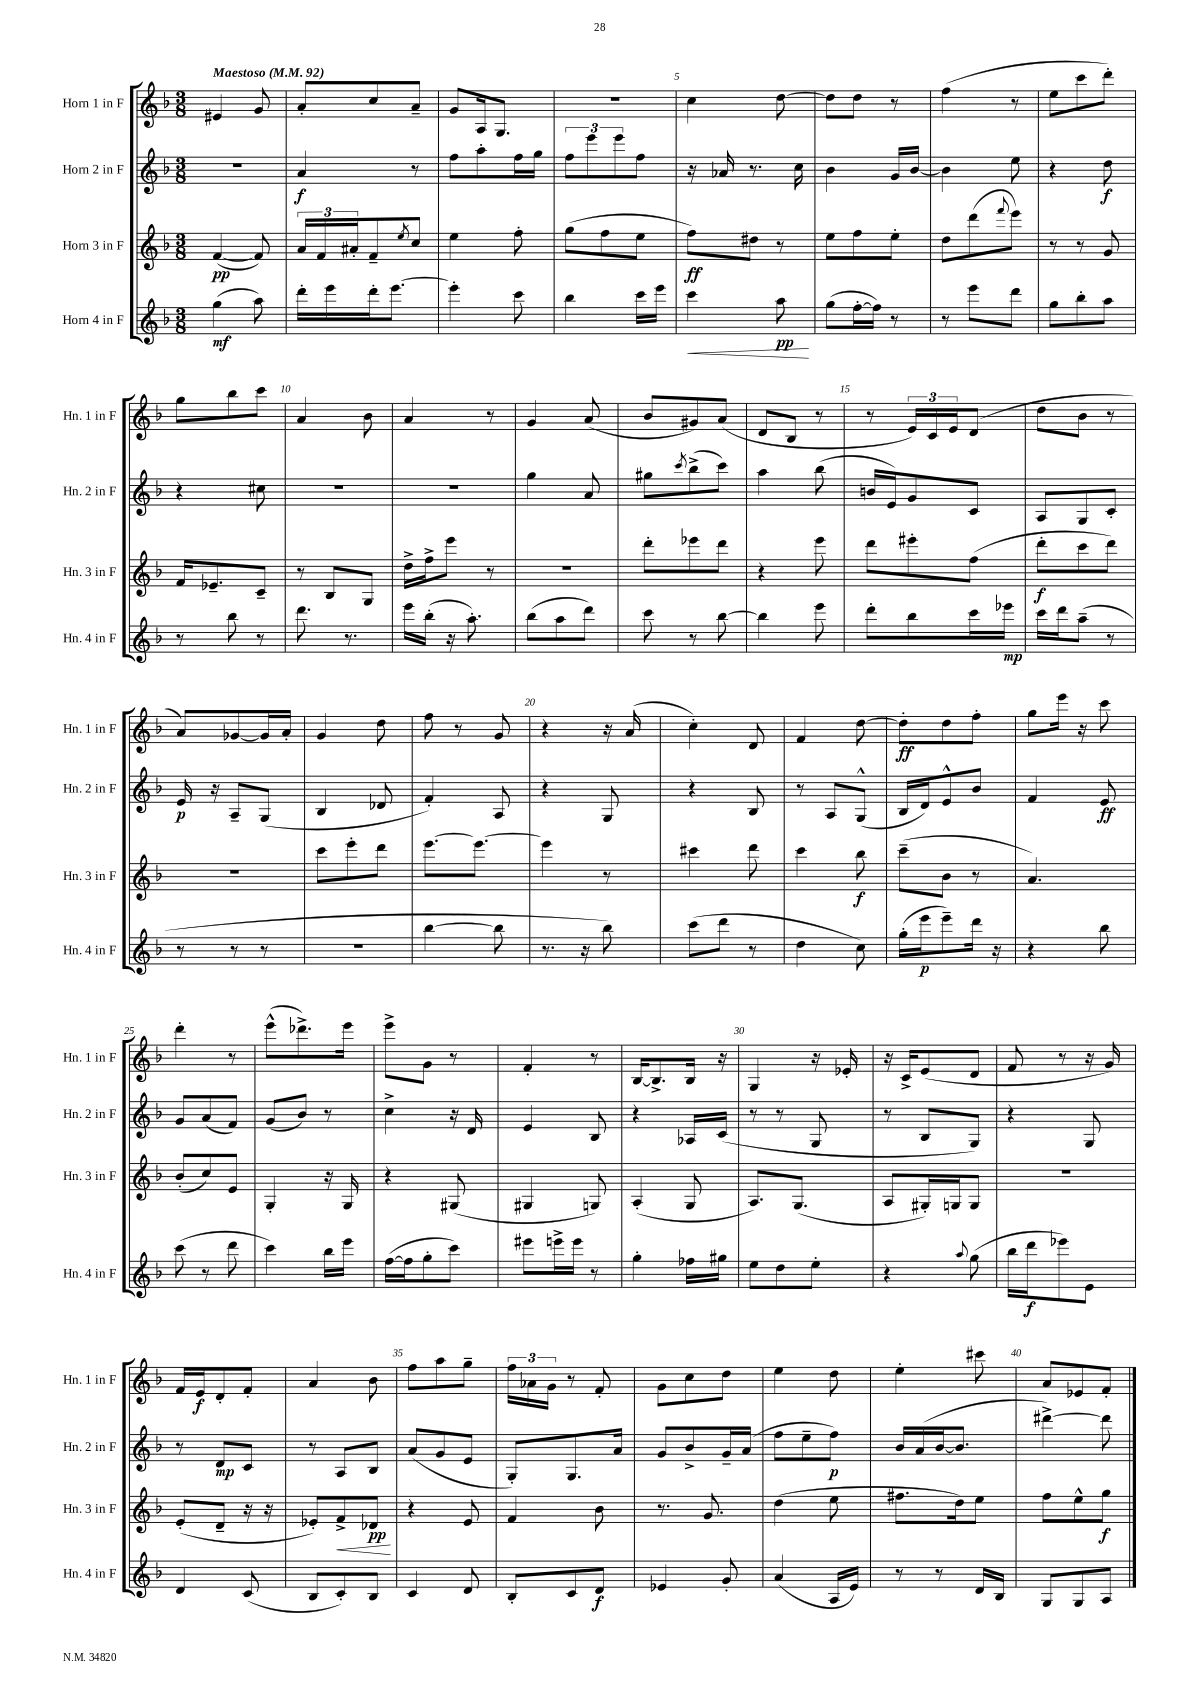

**kern	**dynam	**kern	**dynam	**kern	**dynam	**kern	**dynam
*part4	*part4	*part3	*part3	*part2	*part2	*part1	*part1
*staff4	*staff4	*staff3	*staff3	*staff2	*staff2	*staff1	*staff1
*I"Horn 4 in F	*	*I"Horn 3 in F	*	*I"Horn 2 in F	*	*I"Horn 1 in F	*
*I'Hn. 4 in F	*	*I'Hn. 3 in F	*	*I'Hn. 2 in F	*	*I'Hn. 1 in F	*
*clefG2	*	*clefG2	*	*clefG2	*	*clefG2	*
*k[b-]	*	*k[b-]	*	*k[b-]	*	*k[b-]	*
*M3/8	*	*M3/8	*	*M3/8	*	*M3/8	*
*MM92	*	*MM92	*	*MM92	*	*MM92	*
=1	=1	=1	=1	=1	=1	=1	=1
!	!	!	!	!	!	!LO:TX:a:B:t=Maestoso	!
(4gg\	mf	([4f/	pp	4.r	.	4e#X/	.
8aa\)	.	8f/])	.	.	.	8g/	.
=2	=2	=2	=2	=2	=2	=2	=2
16ddd'\LL	.	24a/LL	.	4a/	f	8a'/L	.
.	.	24f/	.	.	.	.	.
16eee\	.	.	.	.	.	.	.
.	.	24a#X'/J	.	.	.	.	.
16ddd'\J	.	8f~/	.	.	.	8cc/	.
[8.eee\J	.	.	.	.	.	.	.
.	.	8qee/	.	.	.	.	.
.	.	8cc/J	.	8r	.	8a~/J	.
=3	=3	=3	=3	=3	=3	=3	=3
4eee'\]	.	4ee\	.	8ff\L	.	8g/L	.
.	.	.	.	8aa'\	.	16A/k	.
.	.	.	.	.	.	8.G/J	.
8ccc\	.	8ff'\	.	16ff\L	.	.	.
.	.	.	.	16gg\JJ	.	.	.
=4	=4	=4	=4	=4	=4	=4	=4
4bb-\	.	(8gg\L	.	12ff\L	.	4.r	.
.	.	.	.	12eee\	.	.	.
.	.	8ff\	.	.	.	.	.
.	.	.	.	12eee\	.	.	.
16ccc\LL	.	8ee\J	.	8ff\J	.	.	.
16eee\JJ	.	.	.	.	.	.	.
=5	=5	=5	=5	=5	=5	=5	=5
!	!LO:HP:b	!	!	!	!	!	!
4ccc\	<	8ff\L)	ff	16r	.	4cc\	.
.	.	.	.	16a-X/	.	.	.
.	.	8dd#X\J	.	8.r	.	.	.
8aa\	pp	8r	.	.	.	[8dd\	.
.	.	.	.	16cc\	.	.	.
.	[	.	.	.	.	.	.
=6	=6	=6	=6	=6	=6	=6	=6
(8gg\L	.	8ee\L	.	4b-\	.	8dd\L]	.
[16ff'\L	.	8ff\	.	.	.	8dd\J	.
16ff\JJ])	.	.	.	.	.	.	.
8r	.	8ee'\J	.	16g/LL	.	8r	.
.	.	.	.	[16b-/JJ	.	.	.
=7	=7	=7	=7	=7	=7	=7	=7
8r	.	8dd\L	.	4b-\]	.	(4ff\	.
8eee\L	.	(8ddd\	.	.	.	.	.
.	.	8qqfff/	.	.	.	.	.
8ddd\J	.	8eee\J)	.	8ee\	.	8r	.
=8	=8	=8	=8	=8	=8	=8	=8
8gg\L	.	8r	.	4r	.	8ee\L	.
8bb-'\	.	8r	.	.	.	8ccc\	.
8aa\J	.	8g/	.	8dd\	f	8ddd'\J)	.
!!LO:LB:g=z
=9	=9	=9	=9	=9	=9	=9	=9
8r	.	16f/KL	.	4r	.	8gg\L	.
.	.	8.e-X~/	.	.	.	.	.
8bb-\	.	.	.	.	.	8bb-\	.
8r	.	8c~/J	.	8cc#X\	.	8ccc\J	.
=10	=10	=10	=10	=10	=10	=10	=10
8.ddd\	.	8r	.	4.r	.	4a/	.
.	.	8B-/L	.	.	.	.	.
8.r	.	.	.	.	.	.	.
.	.	8G/J	.	.	.	8b-\	.
=11	=11	=11	=11	=11	=11	=11	=11
16eee\LL	.	16dd^\LL	.	4.r	.	4a/	.
(16bb-'\JJ	.	16ff^\J	.	.	.	.	.
16r	.	8eee\J	.	.	.	.	.
8.aa'\)	.	.	.	.	.	.	.
.	.	8r	.	.	.	8r	.
=12	=12	=12	=12	=12	=12	=12	=12
(8bb-\L	.	4.r	.	4gg\	.	4g/	.
8aa\	.	.	.	.	.	.	.
8ddd\J)	.	.	.	8a/	.	(8a/	.
=13	=13	=13	=13	=13	=13	=13	=13
8ccc\	.	8ddd'\L	.	8gg#X\L	.	8b-/L	.
.	.	.	.	8qccc/	.	.	.
8r	.	8eee-X\	.	(8bb-^\	.	8g#X/)	.
[8bb-\	.	8ddd\J	.	8ccc\J)	.	(8a/J	.
=14	=14	=14	=14	=14	=14	=14	=14
4bb-\]	.	4r	.	4aa\	.	8d/L	.
.	.	.	.	.	.	8B-/J	.
8eee\	.	8eee\	.	(8bb-\	.	8r	.
=15	=15	=15	=15	=15	=15	=15	=15
8ddd'\L	.	8ddd\L	.	16bn/LL	.	8r	.
.	.	.	.	16e/J)	.	.	.
8bb-\	.	8eee#X'\	.	8g/	.	24e/LL)	.
.	.	.	.	.	.	24c/	.
.	.	.	.	.	.	24e/J	.
16ccc\L	.	(8ff\J	.	8c/J	.	(8d/J	.
16eee-X\JJ	mp	.	.	.	.	.	.
=16	=16	=16	=16	=16	=16	=16	=16
16ccc\LL	.	8ddd'\L	f	8A/L	.	8dd\L	.
16ddd\J	.	.	.	.	.	.	.
(8aa~\J	.	8ccc\	.	8G/	.	8b-\J	.
8r	.	8ddd\J)	.	8c'/J	.	8r	.
!!LO:LB:g=z
=17	=17	=17	=17	=17	=17	=17	=17
8r	.	4.r	.	16e/	p	8a/L)	.
.	.	.	.	16r	.	.	.
8r	.	.	.	8A~/L	.	[8g-X/	.
8r	.	.	.	(8G/J	.	16g-/L]	.
.	.	.	.	.	.	16a'/JJ	.
=18	=18	=18	=18	=18	=18	=18	=18
4.r	.	8ccc\L	.	4B-/	.	4g/	.
.	.	8eee'\	.	.	.	.	.
.	.	8ddd\J	.	8d-X/	.	8dd\	.
=19	=19	=19	=19	=19	=19	=19	=19
[4bb-\	.	[8.eee\L	.	4f'/)	.	8ff\	.
.	.	.	.	.	.	8r	.
.	.	8.eee\J_	.	.	.	.	.
8bb-\]	.	.	.	8A/	.	8g/	.
=20	=20	=20	=20	=20	=20	=20	=20
8.r	.	4eee\]	.	4r	.	4r	.
16r	.	.	.	.	.	.	.
8bb-\)	.	8r	.	8G/	.	16r	.
.	.	.	.	.	.	(16a/	.
=21	=21	=21	=21	=21	=21	=21	=21
(8ccc\L	.	4ccc#X\	.	4r	.	4cc'\)	.
8ddd\J	.	.	.	.	.	.	.
8r	.	8ddd\	.	8B-/	.	8d/	.
=22	=22	=22	=22	=22	=22	=22	=22
4dd\	.	4ccc\	.	8r	.	4f/	.
.	.	.	.	8A/L	.	.	.
8cc\)	.	8bb-\	f	(8G^^/J	.	[8dd\	.
=23	=23	=23	=23	=23	=23	=23	=23
(16gg'\LL	.	(8ccc~\L	.	16B-/LL	.	8dd'\L]	ff
16eee\J	p	.	.	16d/J)	.	.	.
8eee~\)	.	8b-\J	.	8e^^/	.	8dd\	.
16ddd\Jk	.	8r	.	8b-/J	.	8ff'\J	.
16r	.	.	.	.	.	.	.
=24	=24	=24	=24	=24	=24	=24	=24
4r	.	4.a/)	.	4f/	.	8gg\L	.
.	.	.	.	.	.	16eee\Jk	.
.	.	.	.	.	.	16r	.
8bb-\	.	.	.	8e/	ff	8ccc\	.
!!LO:LB:g=z
=25	=25	=25	=25	=25	=25	=25	=25
(8ccc\	.	(8b-'/L	.	8g/L	.	4ddd'\	.
8r	.	8cc/)	.	(8a/	.	.	.
8ddd\	.	8e/J	.	8f/J)	.	8r	.
=26	=26	=26	=26	=26	=26	=26	=26
4ccc\)	.	4G'/	.	(8g/L	.	(8eee^^\L	.
.	.	.	.	8b-/J)	.	8.ddd-X^\)	.
16bb-\LL	.	16r	.	8r	.	.	.
16eee\JJ	.	16G/	.	.	.	16eee\Jk	.
=27	=27	=27	=27	=27	=27	=27	=27
([16ff\LL	.	4r	.	4cc^\	.	8eee^\L	.
16ff\J]	.	.	.	.	.	.	.
8gg'\	.	.	.	.	.	8g\J	.
8ccc\J)	.	(8G#X/	.	16r	.	8r	.
.	.	.	.	16d/	.	.	.
=28	=28	=28	=28	=28	=28	=28	=28
8eee#X\L	.	4G#X/	.	4e/	.	4f'/	.
16eeen^\L	.	.	.	.	.	.	.
16eee\JJ	.	.	.	.	.	.	.
8r	.	8Gn/)	.	8B-/	.	8r	.
=29	=29	=29	=29	=29	=29	=29	=29
4gg'\	.	(4A'/	.	4r	.	[16B-/KL	.
.	.	.	.	.	.	8.B-^/]	.
16ff-X\LL	.	8G/	.	16A-X/LL	.	16B-/Jk	.
16gg#X\JJ	.	.	.	(16c/JJ	.	16r	.
=30	=30	=30	=30	=30	=30	=30	=30
8ee\L	.	8.A/L)	.	8r	.	4G/	.
8dd\	.	.	.	8r	.	.	.
.	.	(8.G/J	.	.	.	.	.
8ee'\J	.	.	.	8G/	.	16r	.
.	.	.	.	.	.	16e-X'/	.
=31	=31	=31	=31	=31	=31	=31	=31
4r	.	8A/L	.	8r	.	16r	.
.	.	.	.	.	.	16c^/KL	.
.	.	16G#X'/L)	.	8B-/L	.	(8e/	.
.	.	16Gn/J	.	.	.	.	.
8qqaa/	.	.	.	.	.	.	.
(8gg\	.	8G/J	.	8G/J)	.	8d/J	.
=32	=32	=32	=32	=32	=32	=32	=32
16bb-\LL	.	4.r	.	4r	.	8f/	.
16ddd\J	f	.	.	.	.	.	.
8eee-X\)	.	.	.	.	.	8r	.
8e\J	.	.	.	8G/	.	16r	.
.	.	.	.	.	.	16g/)	.
!!LO:LB:g=z
=33	=33	=33	=33	=33	=33	=33	=33
4d/	.	(8e'/L	.	8r	.	16f/LL	.
.	.	.	.	.	.	16e/J	f
.	.	8d~/J	.	8d/L	mp	8d'/	.
(8c/	.	16r	.	8c/J	.	8f'/J	.
.	.	16r	.	.	.	.	.
=34	=34	=34	=34	=34	=34	=34	=34
8B-/L	.	8e-X'/L)	.	8r	.	4a/	.
!	!	!	!LO:HP:b	!	!	!	!
8c'/)	.	8f^/	<	8A/L	.	.	.
8B-/J	.	8d-X/J	pp	8B-/J	.	8b-\	.
.	.	.	[	.	.	.	.
=35	=35	=35	=35	=35	=35	=35	=35
4c/	.	4r	.	(8a/L	.	8ff\L	.
.	.	.	.	8g/	.	8aa\	.
8d/	.	8e/	.	8e/J	.	8gg~\J	.
=36	=36	=36	=36	=36	=36	=36	=36
8B-'/L	.	4f/	.	8G'/L)	.	24ff\LL	.
.	.	.	.	.	.	24a-X\	.
.	.	.	.	.	.	24g\JJ	.
8c/	.	.	.	8.G/	.	8r	.
8d/J	f	8b-\	.	.	.	8f'/	.
.	.	.	.	16a/Jk	.	.	.
=37	=37	=37	=37	=37	=37	=37	=37
4e-X/	.	8.r	.	8g/L	.	8g\L	.
.	.	.	.	8b-^/	.	8cc\	.
.	.	8.g/	.	.	.	.	.
8g'/	.	.	.	16g~/L	.	8dd\J	.
.	.	.	.	(16a/JJ	.	.	.
=38	=38	=38	=38	=38	=38	=38	=38
(4a/	.	(4dd\	.	8ff\L	.	4ee\	.
.	.	.	.	8ee~\	.	.	.
16A/LL	.	8ee\	.	8ff\J)	p	8dd\	.
16e/JJ)	.	.	.	.	.	.	.
=39	=39	=39	=39	=39	=39	=39	=39
8r	.	8.ff#X\L	.	16b-/LL	.	4ee'\	.
.	.	.	.	(16a/	.	.	.
8r	.	.	.	[16b-/J	.	.	.
.	.	16dd\k)	.	8.b-/J]	.	.	.
16d/LL	.	8ee\J	.	.	.	8ccc#X\	.
16B-/JJ	.	.	.	.	.	.	.
=40	=40	=40	=40	=40	=40	=40	=40
8G/L	.	8ff\L	.	[4ddd#X^\)	.	8a/L	.
8G/	.	8ee^^\	.	.	.	8e-X/	.
8A/J	.	8gg\J	f	8ddd#\]	.	8f'/J	.
==	==	==	==	==	==	==	==
*-	*-	*-	*-	*-	*-	*-	*-
